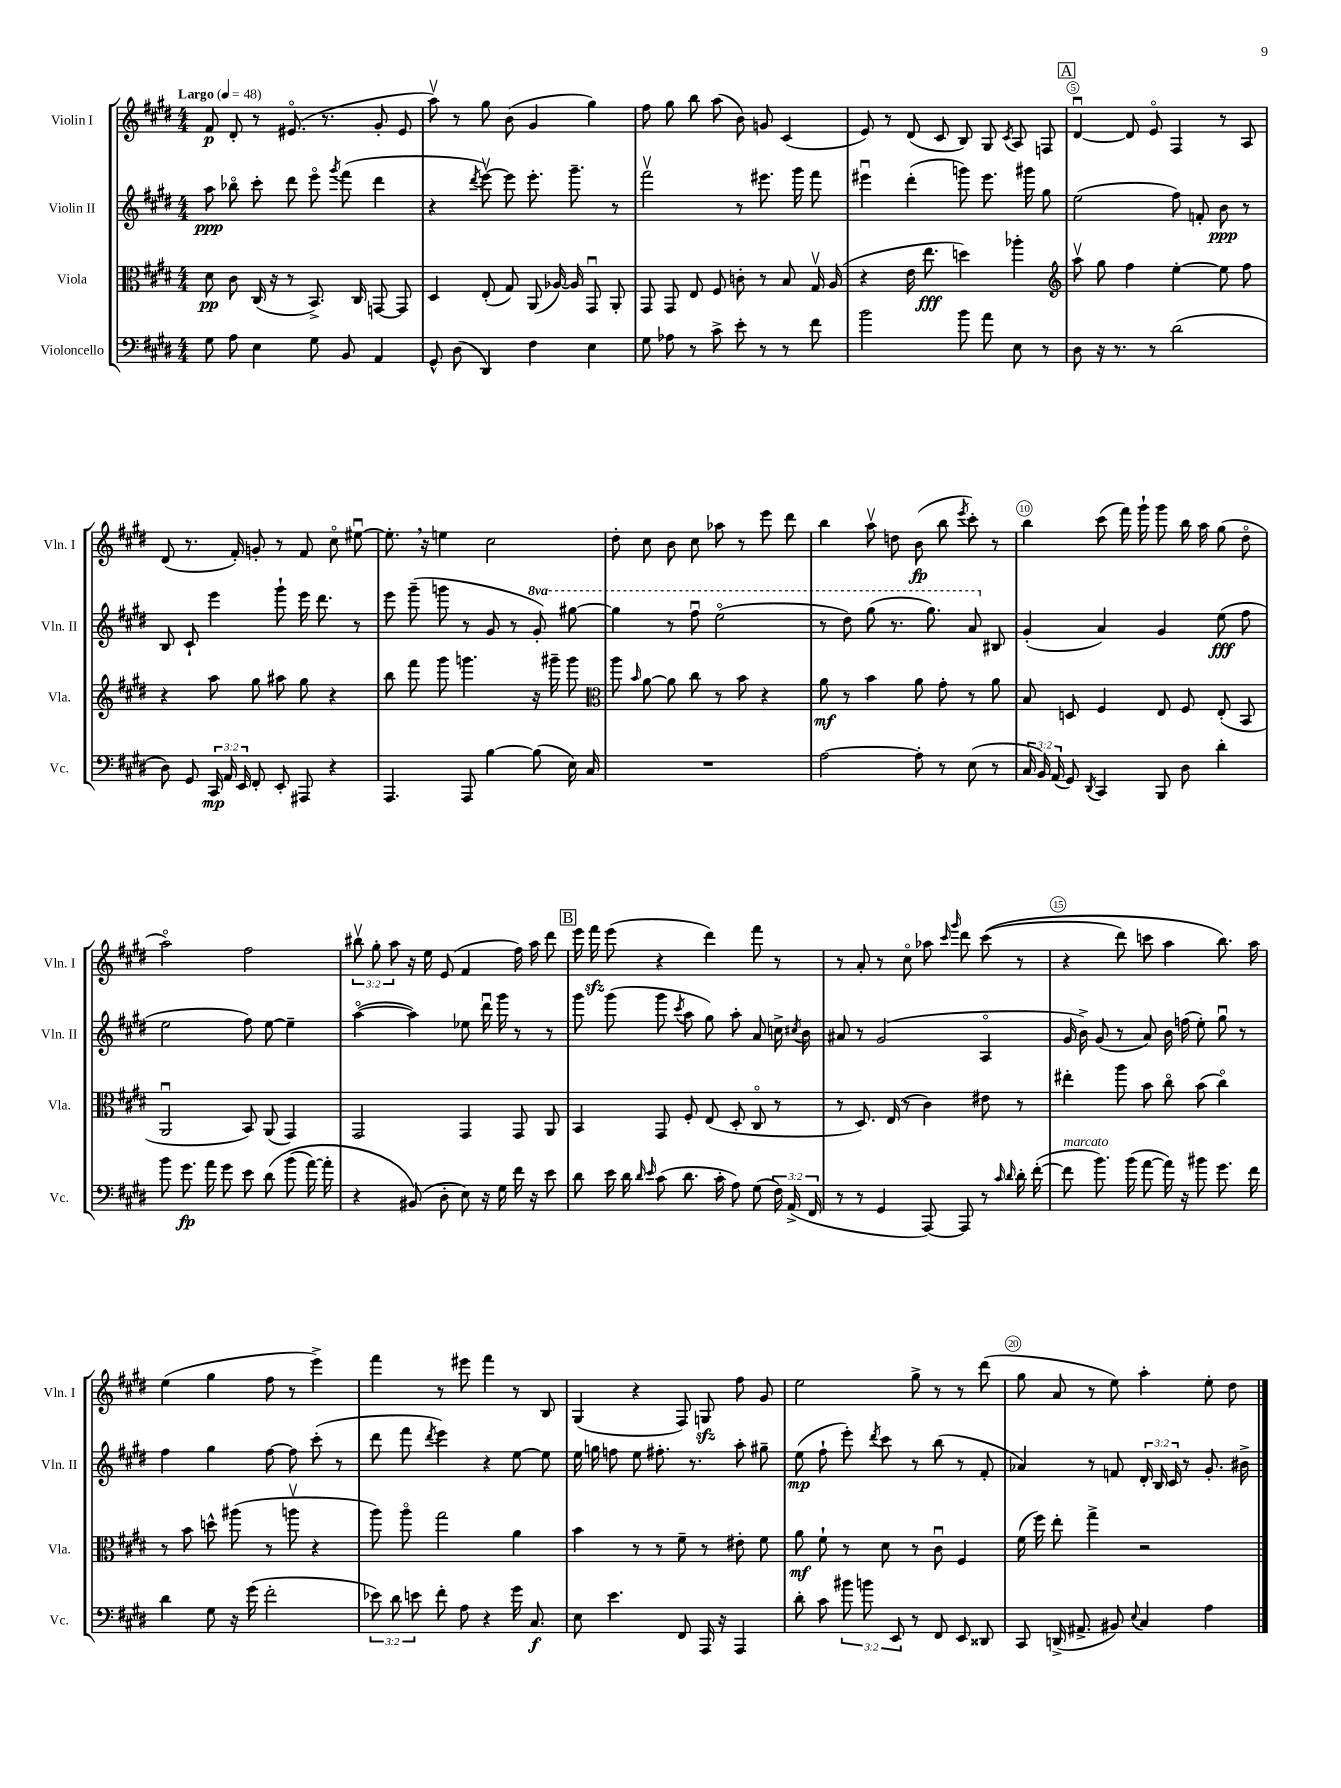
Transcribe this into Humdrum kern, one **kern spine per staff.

**kern	**dynam	**kern	**dynam	**kern	**dynam	**kern	**dynam
*part4	*part4	*part3	*part3	*part2	*part2	*part1	*part1
*staff4	*staff4	*staff3	*staff3	*staff2	*staff2	*staff1	*staff1
*I"Violoncello	*	*I"Viola	*	*I"Violin II	*	*I"Violin I	*
*I'Vc.	*	*I'Vla.	*	*I'Vln. II	*	*I'Vln. I	*
*clefF4	*	*clefC3	*	*clefG2	*	*clefG2	*
*k[f#c#g#d#]	*	*k[f#c#g#d#]	*	*k[f#c#g#d#]	*	*k[f#c#g#d#]	*
*M4/4	*	*M4/4	*	*M4/4	*	*M4/4	*
*MM48	*	*MM48	*	*MM48	*	*MM48	*
=1	=1	=1	=1	=1	=1	=1	=1
!	!	!	!	!	!	!LO:TX:a:B:t=Largo	!
8G#\	.	8d#\	pp	8aa\	ppp	8f#/	p
8A\	.	8c#\	.	8bb-X\	.	8d#'/	.
4E\	.	(16C#/	.	8ccc#'\	.	8r	.
.	.	16r	.	.	.	.	.
.	.	8r	.	8ddd#\	.	(8.e#X/	.
8G#\	.	8.BB^/)	.	8eee\	.	.	.
.	.	.	.	.	.	8.r	.
.	.	.	.	8qggg#/	.	.	.
8BB/	.	.	.	(8fff#\	.	.	.
.	.	16C#/	.	.	.	.	.
4AA/	.	[8GGn/	.	4ddd#\	.	8g#'/	.
.	.	8GG/]	.	.	.	8e#/	.
=2	=2	=2	=2	=2	=2	=2	=2
8GG#^^/	.	4D#/	.	4r	.	8aav\)	.
(8D#\	.	.	.	.	.	8r	.
.	.	.	.	8qddd#/	.	.	.
4DD#/)	.	(8E'/	.	[8eeev\)	.	8gg#\	.
.	.	8G#/)	.	8eee\]	.	(8b\	.
4F#\	.	(8AA/	.	8.eee'\	.	4g#/	.
.	.	[16A-X/)	.	.	.	.	.
.	.	16A-/]	.	8.ggg#~\	.	.	.
4E\	.	8GG#u/	.	.	.	4gg#\)	.
.	.	8AA'/	.	8r	.	.	.
=3	=3	=3	=3	=3	=3	=3	=3
8G#\	.	8GG#/	.	2fff#v\	.	8ff#\	.
8A-X\	.	8GG#/	.	.	.	8gg#\	.
8r	.	8E/	.	.	.	8bb\	.
8c#^\	.	8F#/	.	.	.	(8aa\	.
8e'\	.	8cn'\	.	8r	.	8b\)	.
8r	.	8r	.	8.eee#X\	.	8gn/	.
8r	.	8B/	.	.	.	(4c#/	.
.	.	.	.	16ggg#\	.	.	.
8f#\	.	16G#v/	.	8fff#\	.	.	.
.	.	(16A/	.	.	.	.	.
=4	=4	=4	=4	=4	=4	=4	=4
2b\	.	4r	.	4eee#Xu\	.	8e/)	.
.	.	.	.	.	.	8r	.
.	.	16e\	.	(4ddd#'\	.	(8d#/	.
.	.	8.ee\	fff	.	.	.	.
.	.	.	.	.	.	8c#/	.
8b\	.	4ddn\)	.	8gggn\)	.	8B/)	.
8a\	.	.	.	8.eee#\	.	8G#/	.
.	.	.	.	.	.	8qc#/	.
8E\	.	4aa-X'\	.	.	.	8A/	.
.	.	.	.	16ggg#X\	.	.	.
8r	.	.	.	8gg#\	.	8Fn/	.
!!LO:REH:place=s1:t=A
=5	=5	=5	=5	=5	=5	=5	=5
*	*	*clefG2	*	*	*	*	*
8D#\	.	8aav\	.	(2ee\	.	[4d#u/	.
16r	.	8gg#\	.	.	.	.	.
8.r	.	.	.	.	.	.	.
.	.	4ff#\	.	.	.	8d#/]	.
8r	.	.	.	.	.	8e/	.
(2d#\	.	[4ee'\	.	8ff#\)	.	4F#/	.
.	.	.	.	8fn'/	.	.	.
.	.	8ee\]	.	8b\	ppp	8r	.
.	.	8ff#\	.	8r	.	8A/	.
!!LO:LB:g=z
=6	=6	=6	=6	=6	=6	=6	=6
8D#\)	.	4r	.	8B/	.	(8d#/	.
8GG#/	.	.	.	8c#`/	.	8.r	.
24CC#/	mp	8aa\	.	4eee\	.	.	.
24AA/	.	.	.	.	.	.	.
.	.	.	.	.	.	16f#'/)	.
24EE/	.	.	.	.	.	.	.
8FF#'/	.	8gg#\	.	.	.	8gn'/	.
8EE'/	.	8aa#X\	.	8ggg#`\	.	8r	.
8AAA#X/	.	8gg#\	.	16eee\	.	8f#/	.
.	.	.	.	8.ddd#\	.	.	.
4r	.	4r	.	.	.	8cc#\	.
.	.	.	.	8r	.	[8ee#Xu\	.
=7	=7	=7	=7	=7	=7	=7	=7
4.AAA/	.	8bb\	.	8eee\	.	8.ee#',\]	.
.	.	8fff#\	.	(8ggg#~\	.	.	.
.	.	.	.	.	.	16r	.
.	.	8ggg#\	.	8gggn\	.	4een\	.
8AAA/	.	4.gggn\	.	8r	.	.	.
[4B\	.	.	.	8g#/	.	2cc#\	.
.	.	.	.	8r	.	.	.
*	*	*	*	*8va	*	*	*
(8B\]	.	16r	.	8gg#'/)	.	.	.
.	.	16ggg#X~\	.	.	.	.	.
16E\)	.	8ggg#\	.	[8ggg#X\	.	.	.
16C#/	.	.	.	.	.	.	.
=8	=8	=8	=8	=8	=8	=8	=8
*	*	*clefC3	*	*	*	*	*
1r	.	8aa\	.	4ggg#\]	.	8dd#'\	.
.	.	16qqb/	.	.	.	.	.
.	.	[8a\	.	.	.	8cc#\	.
.	.	8a\]	.	8r	.	8b\	.
.	.	8cc#\	.	8fff#u\	.	8cc#\	.
.	.	8r	.	(2eee\	.	8aa-X\	.
.	.	8b\	.	.	.	8r	.
.	.	4r	.	.	.	8eee\	.
.	.	.	.	.	.	8ddd#\	.
=9	=9	=9	=9	=9	=9	=9	=9
[2A\	.	8a\	mf	8r	.	4bb\	.
.	.	8r	.	8ddd#\)	.	.	.
.	.	4b\	.	(8ggg#\	.	8aav\	.
.	.	.	.	8.r	.	8ddn\	.
8A'\]	.	8a\	.	.	.	(8b\	fp
.	.	.	.	8.ggg#\)	.	.	.
8r	.	8g#'\	.	.	.	8bb\	.
.	.	.	.	.	.	8qeee/	.
(8E\	.	8r	.	8aa/	.	8ccc#'\)	.
*	*	*	*	*X8va	*	*	*
8r	.	8a\	.	8B#X/	.	8r	.
=10	=10	=10	=10	=10	=10	=10	=10
24C#/	.	8B/	.	(4g#'/	.	4bb\	.
24BB/)	.	.	.	.	.	.	.
(24AA/	.	.	.	.	.	.	.
8GG#/)	.	8Dn/	.	.	.	.	.
8qDD#/	.	.	.	.	.	.	.
4CC#/	.	4F#/	.	4a/)	.	(8ccc#\	.
.	.	.	.	.	.	16fff#\)	.
.	.	.	.	.	.	16ggg#`\	.
8BBB/	.	8E/	.	4g#/	.	8ggg#\	.
8D#\	.	8F#/	.	.	.	16bb\	.
.	.	.	.	.	.	16aa\	.
4d#'\	.	(8E'/	.	(8ee\	fff	(8gg#\	.
.	.	8BB/	.	8ff#\	.	8dd#\	.
!!LO:LB:g=z
=11	=11	=11	=11	=11	=11	=11	=11
8b\	.	2AAu/	.	2ee\	.	2aa\)	.
8.g#\	fp	.	.	.	.	.	.
16a\	.	.	.	.	.	.	.
8g#\	.	.	.	.	.	.	.
8e\	.	8BB/)	.	8ff#\)	.	2ff#\	.
(8d#\	.	(8AA/	.	[8ee\	.	.	.
(8b\	.	4GG#/)	.	4ee~\]	.	.	.
[16a\)	.	.	.	.	.	.	.
16a'\]	.	.	.	.	.	.	.
=12	=12	=12	=12	=12	=12	=12	=12
4r	.	2GG#/	.	([4aa\	.	12bb#Xv\	.
.	.	.	.	.	.	12gg#'\	.
.	.	.	.	.	.	12aa\	.
(8BB#X/)	.	.	.	4aa\])	.	16r	.
.	.	.	.	.	.	16ee\	.
8D#'\	.	.	.	.	.	(8e/	.
8E\)	.	4GG#/	.	8ee-X\	.	4f#/	.
16r	.	.	.	16ddd#u\	.	.	.
16G#\	.	.	.	16ggg#\	.	.	.
16f#\	.	8GG#/	.	8r	.	16ff#\)	.
16r	.	.	.	.	.	16aa\	.
8e\	.	8AA/	.	8r	.	8ddd#\	.
!!LO:REH:place=s1:t=B
=13	=13	=13	=13	=13	=13	=13	=13
8d#\	.	4BB/	.	8ggg#\	.	16eee\	.
.	.	.	.	.	.	16fff#zz\	.
16e\	.	.	.	(8ggg#\	.	(8eee\	.
16d#\	.	.	.	.	.	.	.
16qqd#/	.	.	.	.	.	.	.
16qqe/	.	.	.	.	.	.	.
(8c#\	.	8GG#/	.	8ggg#\	.	4r	.
.	.	.	.	8qccc#/	.	.	.
8.d#\	.	8F#'/	.	8aa\	.	.	.
.	.	(8E/	.	8gg#\)	.	4ddd#\)	.
16c#'\	.	.	.	.	.	.	.
8A\)	.	8D#'/	.	8aa'\	.	.	.
(8G#\	.	8C#/	.	8a/	.	8fff#\	.
24F#\)	.	8r	.	16ccn^\	.	8r	.
(24AA^/	.	.	.	.	.	.	.
.	.	.	.	8qcc#X/	.	.	.
.	.	.	.	16b\	.	.	.
24FF#/	.	.	.	.	.	.	.
=14	=14	=14	=14	=14	=14	=14	=14
8r	.	8r	.	8a#X/	.	8r	.
8r	.	8.D#/)	.	8r	.	8a'/	.
4GG#/	.	.	.	(2g#/	.	8r	.
.	.	(16E/	.	.	.	.	.
.	.	8r	.	.	.	8cc#\	.
[8AAA/)	.	4c#\)	.	.	.	8aa-X\	.
.	.	.	.	.	.	16qqccc#/	.
.	.	.	.	.	.	16qqggg#/	.
8AAA/]	.	.	.	.	.	8ddd#\	.
8r	.	8e#X\	.	4A/	.	((8ccc#\	.
16qqc#/	.	.	.	.	.	.	.
16qqd#/	.	.	.	.	.	.	.
16d#'\	.	8r	.	.	.	8r	.
([16f#'\	.	.	.	.	.	.	.
=15	=15	=15	=15	=15	=15	=15	=15
!LO:TX:a:i:t=marcato	!	!	!	!	!	!	!
8f#\]	.	4ee#X'\	.	16g#/	.	4r	.
.	.	.	.	16b^\)	.	.	.
8.b\)	.	.	.	(8g#/	.	.	.
.	.	8aa\	.	8r	.	8ddd#\)	.
(16b\	.	.	.	.	.	.	.
[8a\	.	8b\	.	8a/)	.	8cccn\	.
16a\])	.	8cc#\	.	16b\	.	4aa\	.
16r	.	.	.	(16ffn\	.	.	.
8b#X\	.	(8b\	.	8ee'\)	.	.	.
8.g#\	.	4cc#\)	.	8gg#u\	.	8.bb\)	.
.	.	.	.	8r	.	.	.
16f#\	.	.	.	.	.	16aa\	.
!!LO:LB:g=z
=16	=16	=16	=16	=16	=16	=16	=16
4d#\	.	8r	.	4ff#\	.	(4ee\	.
.	.	8b\	.	.	.	.	.
8G#\	.	8ddn^^\	.	4gg#\	.	4gg#\	.
16r	.	(8aa#X\	.	.	.	.	.
(16g#\	.	.	.	.	.	.	.
2f#'\	.	8r	.	[8ff#\	.	8ff#\	.
.	.	8aanv\	.	8ff#\]	.	8r	.
.	.	4r	.	(8ccc#'\	.	4eee^\)	.
.	.	.	.	8r	.	.	.
=17	=17	=17	=17	=17	=17	=17	=17
12e-X\)	.	8aa\)	.	8ddd#\	.	4fff#\	.
12d#\	.	.	.	.	.	.	.
.	.	8aa\	.	8fff#\	.	.	.
12en\	.	.	.	.	.	.	.
.	.	.	.	8qddd#/	.	.	.
8f#'\	.	2gg#\	.	4eee\)	.	8r	.
8A\	.	.	.	.	.	8eee#X\	.
4r	.	.	.	4r	.	4fff#\	.
16g#\	.	4a\	.	[8ee\	.	8r	.
8.C#/	f	.	.	.	.	.	.
.	.	.	.	8ee\]	.	8B/	.
=18	=18	=18	=18	=18	=18	=18	=18
8E\	.	4b\	.	16ee\	.	(4G#/	.
.	.	.	.	16ggn\	.	.	.
4.e\	.	.	.	8ffn\	.	.	.
.	.	8r	.	8ee\	.	4r	.
.	.	8r	.	8.ff#X'\	.	.	.
8FF#/	.	8f#~\	.	.	.	8F#/)	.
.	.	.	.	8.r	.	.	.
16AAA/	.	8r	.	.	.	8Gnzz/	.
16r	.	.	.	.	.	.	.
4AAA/	.	8e#X'\	.	8aa'\	.	8ff#\	.
.	.	8f#\	.	8gg#X~\	.	8g#/	.
=19	=19	=19	=19	=19	=19	=19	=19
8d#'\	.	8a\	mf	(8ee\	mp	2ee\	.
8c#\	.	8f#`\	.	8ff#`\	.	.	.
12b#X\	.	8r	.	8eee'\)	.	.	.
12bn\	.	.	.	.	.	.	.
.	.	.	.	8qddd#/	.	.	.
.	.	8d#\	.	8ccc#\	.	.	.
12EE/	.	.	.	.	.	.	.
8r	.	8r	.	8r	.	8gg#^\	.
8FF#/	.	8c#u\	.	(8bb\	.	8r	.
8EE/	.	4F#/	.	8r	.	8r	.
8DD##X/	.	.	.	8f#'/	.	(8ddd#\	.
=20	=20	=20	=20	=20	=20	=20	=20
8CC#/	.	(16f#\	.	4a-X/)	.	8gg#\	.
.	.	16ff#\)	.	.	.	.	.
(16DDn^/	.	8ee'\	.	.	.	8a/	.
8.AA#X^/	.	.	.	.	.	.	.
.	.	4gg#^\	.	8r	.	8r	.
8BB#X/)	.	.	.	8fn/	.	8ee\)	.
8qqE/	.	.	.	.	.	.	.
4C#/	.	2r	.	24d#'/	.	4aa'\	.
.	.	.	.	24B/	.	.	.
.	.	.	.	24c#/	.	.	.
.	.	.	.	8r	.	.	.
4A\	.	.	.	8.g#'/	.	8ee'\	.
.	.	.	.	.	.	8dd#\	.
.	.	.	.	16b#X^\	.	.	.
==	==	==	==	==	==	==	==
*-	*-	*-	*-	*-	*-	*-	*-
